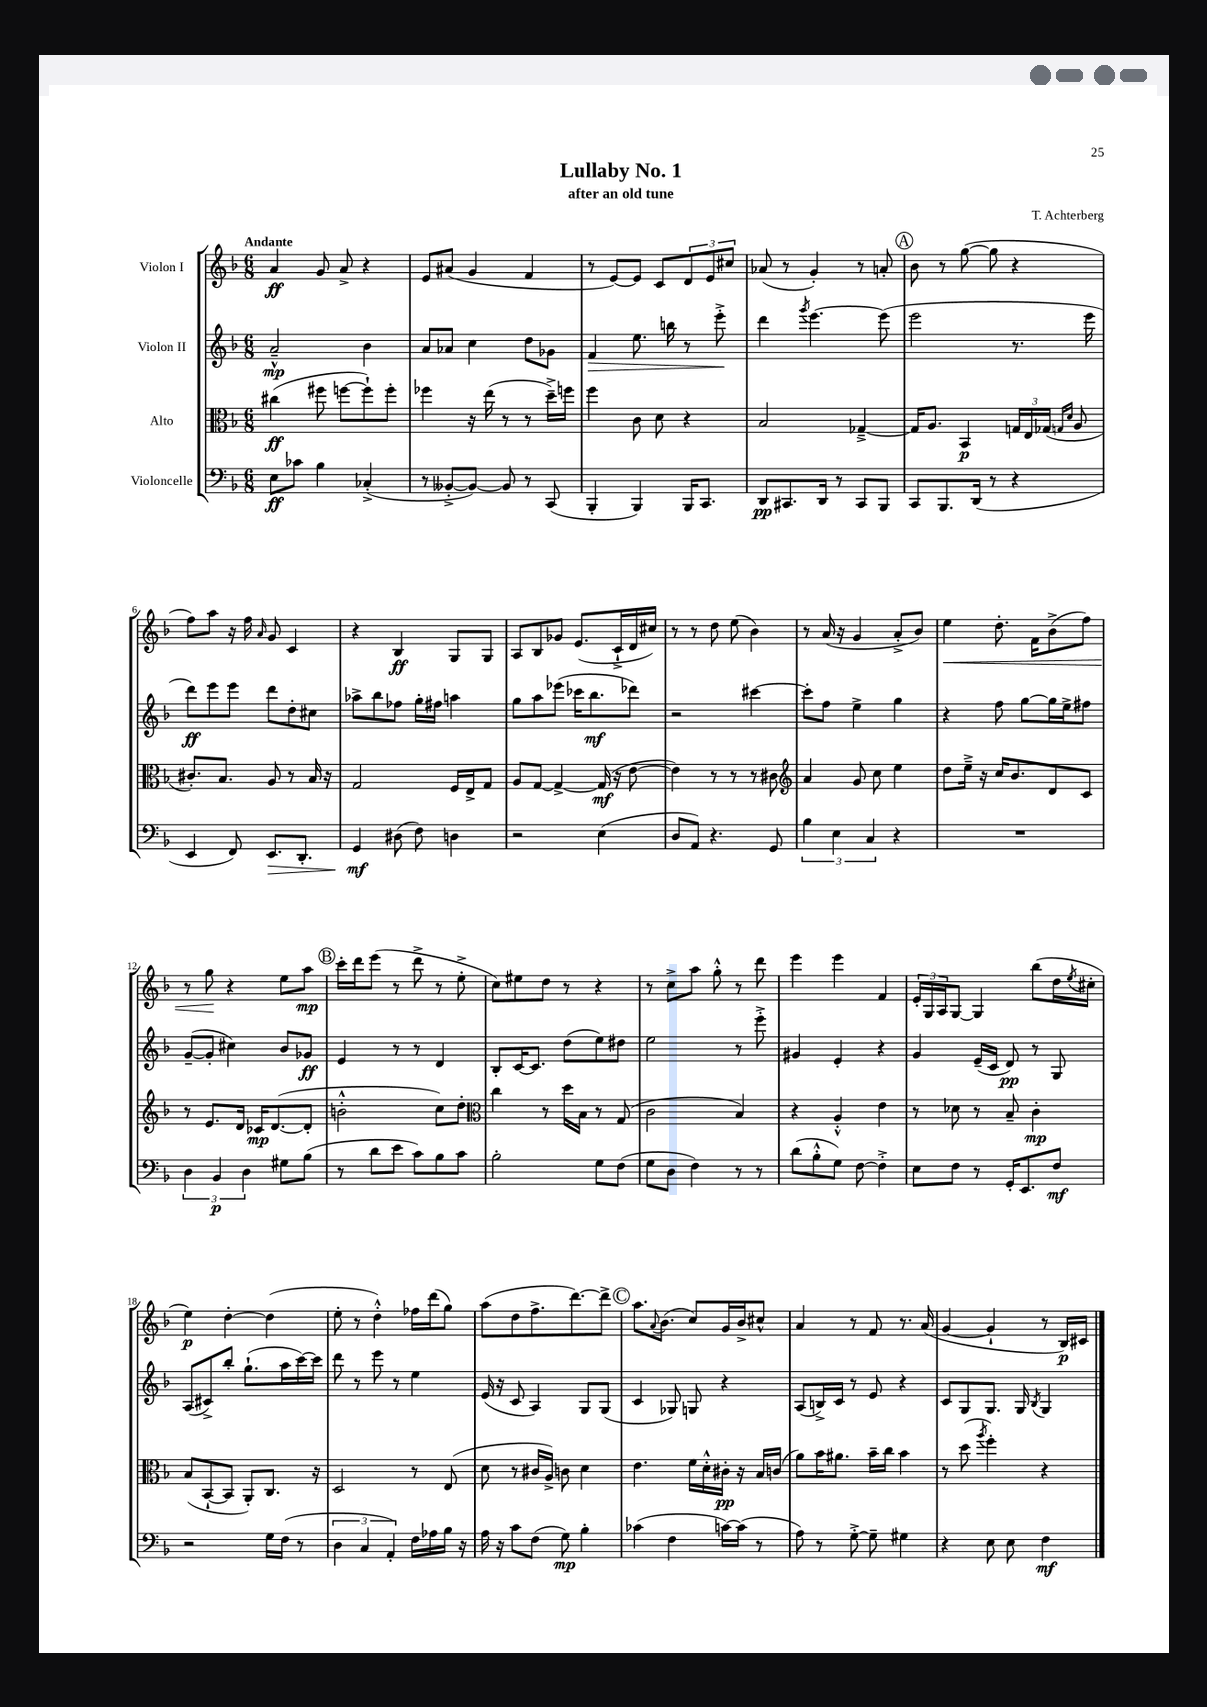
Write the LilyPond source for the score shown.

\header { title = "Lullaby No. 1" composer = "T. Achterberg" subtitle = "after an old tune" }
<<
\new StaffGroup <<
\new Staff = "s0" \with { instrumentName = "Violon I" } {
    \clef treble \key f \major \numericTimeSignature \time 6/8 \tempo "Andante"
    a'4\ff g'8 a'8-> r4 |
    e'8 ais'8( g'4 f'4 |
    r8 e'8~) e'8 c'8 \tuplet 3/2 { d'8 e'8 cis''8 } |
    aes'8( r8 g'4-.) r8 a'8-. |
    \mark \markup { \circle "A" } bes'8 r8 g''8~( g''8 r4 |
    f''8) a''8 r16 f''16 \grace { a'16 } g'8 c'4 |
    r4 bes4\ff g8 g8 |
    a8 bes8 ges'8 e'8.( c'16-!-> d'16 cis''16) |
    r8 r8 d''8 e''8( bes'4) |
    r8 a'16( r16 g'4 a'8-.-> bes'8) |
    e''4\< d''8.-. f'16 bes'8->( f''8) |
    r8 g''8\! r4 e''8 a''8\mp |
    \mark \markup { \circle "B" } c'''16-. d'''16 e'''8( r8 d'''8-> r8 e''8-.-> |
    c''8) eis''8 d''8 r8 r4 |
    r8 c''8-> a''8 g''8-.-^ r8 d'''8 |
    e'''4 e'''4 f'4 |
    \tuplet 3/2 { e'16-. g16 a16 } g8~ g4 bes''8( d''16 \acciaccatura { e''8 } cis''16-. |
    e''4\p) d''4~-. d''4( |
    e''8-. r8 d''4-.-^) fes''16 d'''16( g''8) |
    a''8( d''8 f''8.-> d'''8.~) d'''8-> |
    \mark \markup { \circle "C" } a''8. \appoggiatura { a'8 } bes'8.( c''8) g'16 bes'16-> cis''8-^ |
    a'4 r8 f'8 r8. a'16( |
    g'4~ g'4-! r8 bes16\p) cis'16 \bar "|." |
}
\new Staff = "s1" \with { instrumentName = "Violon II" } {
    \clef treble \key f \major \numericTimeSignature \time 6/8
    a'2---^\mp bes'4 |
    a'8 aes'8 c''4 d''8 ges'8 |
    f'4\> e''8. b''16 r8 e'''8-.->\! |
    d'''4 \acciaccatura { g'''8 } e'''4.~ e'''8( |
    \mark \markup { \circle "A" } e'''2 r8. e'''16 |
    d'''8\ff) e'''8 e'''8 d'''8 d''8-. cis''8 |
    aes''8-> bes''8 fes''8 g''16-. fis''16 a''4 |
    g''8 a''8 ees'''8( ces'''16 bes''8.\mf des'''8) |
    r2 cis'''4~ |
    cis'''8-. f''8 e''4-> g''4 |
    r4 f''8 g''8~ g''16 e''16-> fis''8 |
    g'8~--( g'8-. cis''4) bes'8 ges'8\ff |
    \mark \markup { \circle "B" } e'4 r8 r8 d'4 |
    bes8-. c'16~ c'8. d''8( e''8) dis''8 |
    e''2 r8 e'''8-.-> |
    gis'4 e'4-. r4 |
    g'4 e'16--( c'16 d'8\pp) r8 g8 |
    a8( cis'8->) bes''8-. g''8.-!( a''16 c'''16~) c'''16 |
    d'''8 r8 e'''8 r8 e''4 |
    e'16( r16 c'8 a4) g8 g8( |
    \mark \markup { \circle "C" } c'4 ges8) g8 r4 |
    a8( b16->) c'16 r8 e'8 r4 |
    c'8 g8 g8. g16 \acciaccatura { bes8 } g4 \bar "|." |
}
\new Staff = "s2" \with { instrumentName = "Alto" } {
    \clef alto \key f \major \numericTimeSignature \time 6/8
    cis''4\ff( fis''8 f''8~ f''8-!) f''8-. |
    fes''4 r16 e''16( r8 r8 d''16--->) f''16 |
    f''4 c'8 d'8 r4 |
    bes2 ges4~---> |
    \mark \markup { \circle "A" } ges16 a8. bes,4\p \tuplet 3/2 { g16 e16 ges16( } \grace { g16 d'16 } a8 |
    cis'8.-.) bes8. a8 r8 bes16 r16 |
    g2 f16 e16-> g8 |
    a8 g8~ g4~-> g16\mf( r16 e'8~ |
    e'4) r8 r8 r8 cis'8 |
    \clef treble a'4 g'8 c''8 e''4 |
    d''8 e''16---> r16 c''16 bes'8. d'8 c'8 |
    r8 e'8. d'16 ces'16\mp d'8.~( d'8-. |
    \mark \markup { \circle "B" } b'2-.-^ c''8) d''8-. |
    \clef alto c''4 r8 d''16 bes16 r8 g8( |
    c'2 bes4) |
    r4 a4-.-^ e'4 |
    r8 des'8 r8 bes8-- c'4-.\mp |
    bes8( bes,8~-! bes,8 a,8-.) c8. r16 |
    d2 r8 e8( |
    d'8 r8 cis'16 a16->) c'8 d'4 |
    \mark \markup { \circle "C" } e'4. f'16 d'16-.-^ cis'16-.\pp r16 bes16 c'16( |
    a'8) bes'16 ais'8. bes'16-- c''16 bes'4 |
    r8 d''8( \acciaccatura { a''8 } f''4-.) r4 \bar "|." |
}
\new Staff = "s3" \with { instrumentName = "Violoncelle" } {
    \clef bass \key f \major \numericTimeSignature \time 6/8
    e8\ff ces'8 bes4 ces4-.->( |
    r8 beses,8~-.-> beses,8~) beses,8 r8 c,8( |
    bes,,4-. bes,,4) bes,,16 c,8. |
    d,8\pp cis,8. d,16 r8 cis,8 bes,,8 |
    \mark \markup { \circle "A" } c,8 bes,,8. d,16( r8 r4 |
    e,4 f,8) e,8.\> d,8.-. |
    g,4\mf\! dis8( f8) d4 |
    r2 e4( |
    d8 a,8) r4. g,8 |
    \tuplet 3/2 { bes4 e4 c4 } r4 |
    R2. |
    \tuplet 3/2 { d4 bes,4\p d4 } gis8 bes8( |
    \mark \markup { \circle "B" } r8 d'8 e'8 c'8) bes8 c'8 |
    bes2-. g8 f8( |
    g8 d8 f4) r8 r8 |
    d'8( bes8-.-^ g8) f8~ f4-.-> |
    e8 f8 r8 g,16-. e,8. f8\mf |
    r2 g16 f16( r8 |
    \tuplet 3/2 { d4 c4 a,4-.) } f16 aes16 bes16 r16 |
    a16 r16 c'8 f8( g8\mp) bes4-. |
    \mark \markup { \circle "C" } ces'4( f4 c'16~) c'16( r8 |
    a8) r8 g8~-.-> g8-- gis4 |
    r4 e8 e8 f4\mf \bar "|." |
}
>>
>>
